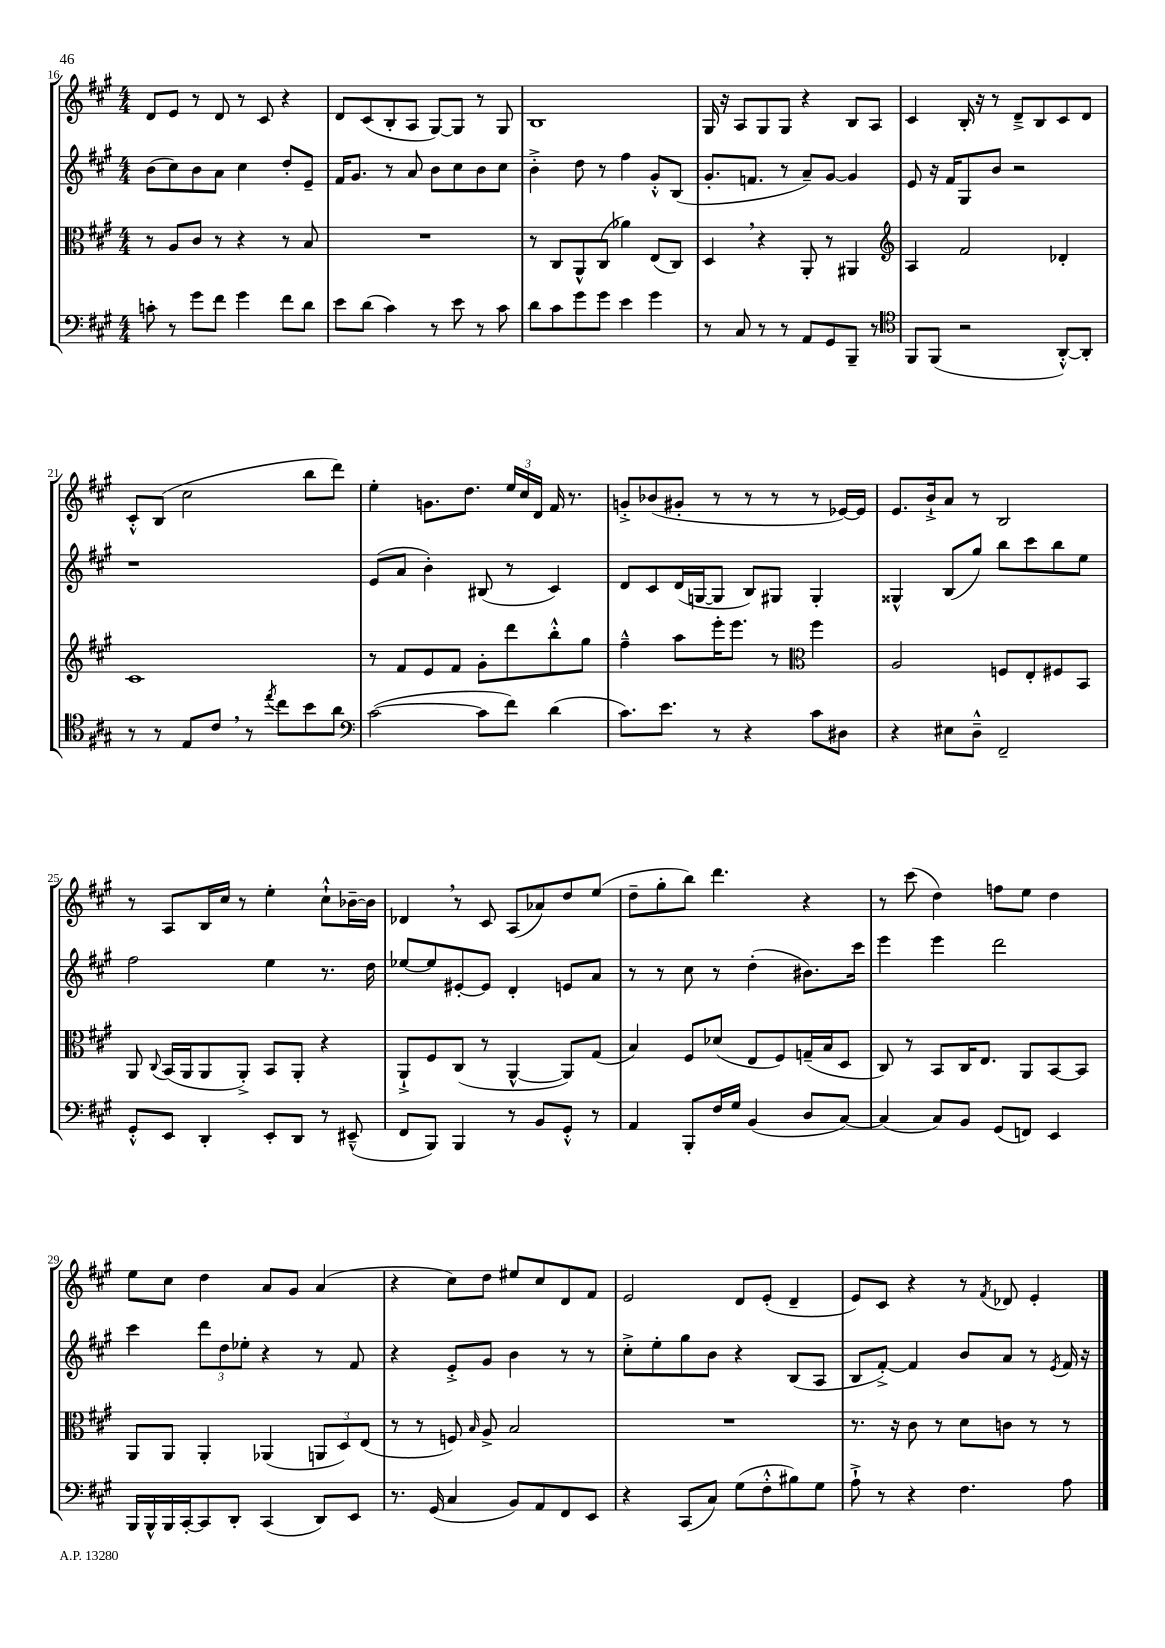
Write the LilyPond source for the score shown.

<<
\new StaffGroup <<
\new Staff = "s0" {
    \clef treble \key a \major \numericTimeSignature \time 4/4
    \autoBeamOff d'8[ e'8] r8 d'8 r8 cis'8 r4 |
    d'8[ cis'8( b8-. a8] gis8[~) gis8] r8 gis8 |
    b1 |
    gis16 r16 a8[ gis8 gis8] r4 b8[ a8] |
    cis'4 b16-. r16 r8 d'8[---> b8 cis'8 d'8] |
    cis'8[-.-^ b8]( cis''2 b''8[ d'''8]) |
    e''4-. g'8.[ d''8.] \tuplet 3/2 { e''16[ cis''16 d'16] } fis'16 r8. |
    g'8[-.-> bes'8( gis'8]-. r8 r8 r8 r8 ees'16[~) ees'16] |
    e'8.[ b'16-!-> a'8] r8 b2 |
    r8 a8[ b16 cis''16] r8 e''4-. cis''8[-!-^ bes'16~-- bes'16] |
    des'4 \breathe r8 cis'8 a8[( aes'8) d''8 e''8]( |
    d''8[-- gis''8-. b''8]) d'''4. r4 |
    r8 cis'''8( d''4) f''8[ e''8] d''4 |
    e''8[ cis''8] d''4 a'8[ gis'8] a'4( |
    r4 cis''8[) d''8] eis''8[ cis''8 d'8 fis'8] |
    e'2 d'8[ e'8]-.( d'4-- |
    e'8[) cis'8] r4 r8 \acciaccatura { fis'8 } des'8 e'4-. \bar "|." |
}
\new Staff = "s1" {
    \clef treble \key a \major \numericTimeSignature \time 4/4
    \autoBeamOff b'8[( cis''8) b'8 a'8] cis''4 d''8[-. e'8]-- |
    fis'16[ gis'8.] r8 a'8 b'8[ cis''8 b'8 cis''8] |
    b'4-.-> d''8 r8 fis''4 gis'8[-.-^ b8]( |
    gis'8.[-. f'8.] r8 a'8[--) gis'8]~ gis'4 |
    e'8 r16 fis'16[ gis8 b'8] r2 |
    r1 |
    e'8[( a'8] b'4-.) bis8( r8 cis'4) |
    d'8[ cis'8 d'16( g16~ g8] b8[) gis8] gis4-. |
    gisis4-^ b8[( gis''8]) b''8[ cis'''8 b''8 e''8] |
    fis''2 e''4 r8. d''16 |
    ees''8[~ ees''8 eis'8~-. eis'8] d'4-. e'8[ a'8] |
    r8 r8 cis''8 r8 d''4-.( bis'8.[) cis'''16] |
    e'''4 e'''4 d'''2 |
    cis'''4 \tuplet 3/2 { d'''8[ d''8 ees''8]-. } r4 r8 fis'8 |
    r4 e'8[-.-> gis'8] b'4 r8 r8 |
    cis''8[-.-> e''8-. gis''8 b'8] r4 b8[( a8] |
    b8[ fis'8]~-.->) fis'4 b'8[ a'8] r8 \acciaccatura { e'8 } fis'16 r16 \bar "|." |
}
\new Staff = "s2" {
    \clef alto \key a \major \numericTimeSignature \time 4/4
    \autoBeamOff r8 a8[ cis'8] r8 r4 r8 b8 |
    R1 |
    r8 cis8[ a,8-^ cis8]( aes'4) e8[( cis8]) |
    d4 \breathe r4 a,8-. r8 ais,4 |
    \clef treble a4 fis'2 des'4-. |
    cis'1 |
    r8 fis'8[ e'8 fis'8] gis'8[-. d'''8 b''8-.-^ gis''8] |
    fis''4---^ a''8[ e'''16-. e'''8.] r8 \clef alto fis''4 |
    a2 f8[ e8-. fis8 b,8] |
    a,8 \appoggiatura { cis8 } b,16[( a,16 a,8 a,8]-.->) b,8[ a,8]-. r4 |
    a,8[-!-> fis8 cis8]( r8 a,4~-^ a,8[) gis8]( |
    b4) fis8[ des'8]( e8[ fis8) g16--( b16 d8] |
    cis8) r8 b,8[ cis16 e8.] a,8[ b,8~ b,8] |
    a,8[ a,8] a,4-. aes,4( \tuplet 3/2 { a,8[ d8) e8]( } |
    r8 r8 f8) \grace { b16 } a8-> b2 |
    R1 |
    r8. r16 cis'8 r8 d'8[ c'8] r8 r8 \bar "|." |
}
\new Staff = "s3" {
    \clef bass \key a \major \numericTimeSignature \time 4/4
    \autoBeamOff c'8-. r8 gis'8[ fis'8] gis'4 fis'8[ d'8] |
    e'8[ d'8]( cis'4) r8 e'8 r8 cis'8 |
    d'8[ cis'8 gis'8 gis'8] e'4 gis'4 |
    r8 cis8 r8 r8 a,8[ gis,8 b,,8]-- r8 |
    \clef tenor fis,8[ fis,8]( r2 a,8[~-.-^) a,8]-. |
    r8 r8 e8[ cis'8] \breathe r8 \acciaccatura { e''8 } cis''8[ b'8 a'8] |
    \clef bass cis'2~( cis'8[ fis'8]) d'4( |
    cis'8.[) e'8.] r8 r4 cis'8[ dis8] |
    r4 eis8[ d8]---^ fis,2-- |
    gis,8[-.-^ e,8] d,4-. e,8[-. d,8] r8 eis,8---^( |
    fis,8[ b,,8]) b,,4 r8 b,8[ gis,8]-.-^ r8 |
    a,4 b,,8[-. fis16 gis16] b,4( d8[ cis8]~) |
    cis4( cis8[) b,8] gis,8[( f,8]) e,4 |
    b,,16[ b,,16-^ b,,16 cis,16~-. cis,8 d,8]-. cis,4( d,8[) e,8] |
    r8. gis,16( cis4 b,8[) a,8 fis,8 e,8] |
    r4 cis,8[( cis8]) gis8[( fis8-.-^ bis8) gis8] |
    a8-!-> r8 r4 fis4. a8 \bar "|." |
}
>>
>>
\layout { \context { \Score currentBarNumber = #16 } }
